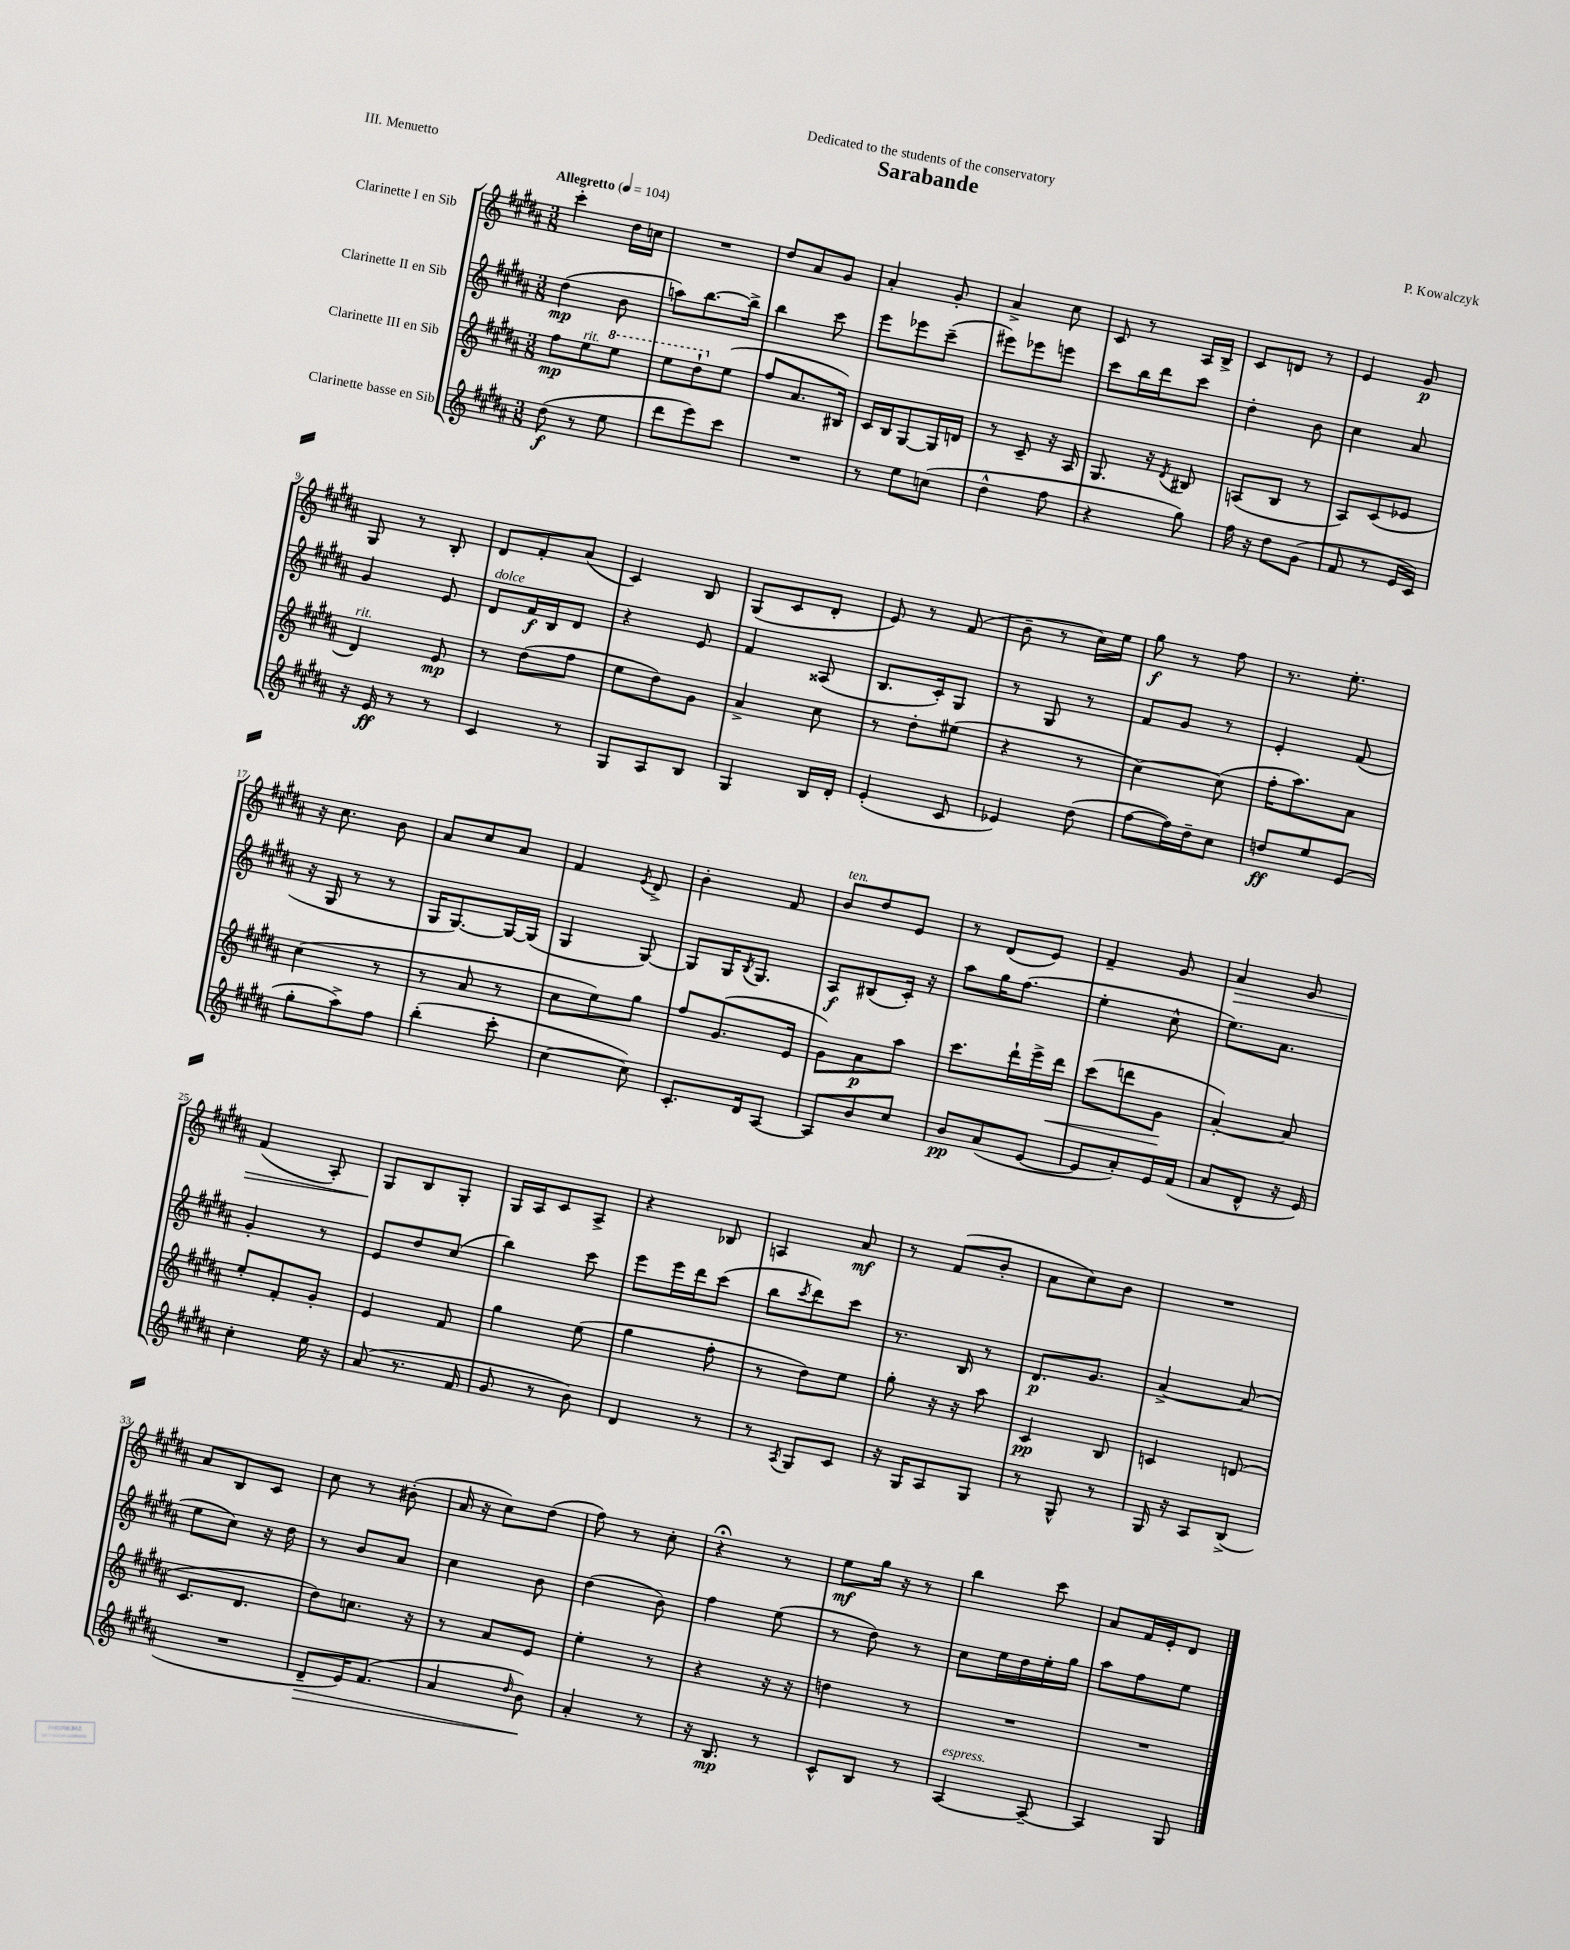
\header { title = "Sarabande" composer = "P. Kowalczyk" dedication = "Dedicated to the students of the conservatory" piece = "III. Menuetto" }
<<
\new StaffGroup <<
\new Staff = "s0" \with { instrumentName = "Clarinette I en Sib" } {
    \clef treble \key b \major \numericTimeSignature \time 3/8 \tempo "Allegretto" 4 = 104
    cis'''4-. dis''16 c''16 |
    R4. |
    dis''8 ais'8 gis'8 |
    ais'4-. gis'8-. |
    ais'4-> cis''8 |
    cis'8 r8 ais16 b16-> |
    cis'8 d'8 r8 |
    e'4 gis'8\p |
    gis8 r8 b8-. |
    dis'8 fis'8-. ais'8( |
    cis'4) b8 |
    gis8( cis'8 dis'8-. |
    e'8) r8 fis'8( |
    b'8-- r8 cis''16) e''16 |
    gis''8\f r8 fis''8 |
    r8. e''8.-. |
    r16 cis''8. b'8 |
    ais'8 cis''8 ais'8 |
    fis'4 \acciaccatura { e'8 } dis'8-> |
    b'4-. fis'8 |
    b'8^\markup { \italic "ten." } dis''8 e'8 |
    r8 dis'8( e'8) |
    fis'4-- gis'8 |
    ais'4\> gis'8 |
    fis'4( ais8-.) |
    gis8\! b8 gis8-. |
    gis16 ais16 cis'8 ais8-> |
    r4 bes8 |
    a4 ais'8\mf |
    r8 fis'8( b'8-. |
    ais'8 cis''8) b'8 |
    R4. |
    ais'8 b8 cis'8 |
    cis''8 r8 bis'8-.( |
    ais'16 r16 cis''8) dis''8( |
    fis''8) r8 cis''8-. |
    r4\fermata r8 |
    e''8\mf gis''16 r16 r8 |
    b''4 cis'''8 |
    ais'8 fis'16 e'16-. dis'8 \bar "|." |
}
\new Staff = "s1" \with { instrumentName = "Clarinette II en Sib" } {
    \clef treble \key b \major \numericTimeSignature \time 3/8
    dis''4\mp( b'8 |
    a''8) b''8.~ b''16-> |
    b''4 cis'''8 |
    e'''8 ees'''8 cis'''8--( |
    eis'''8) ees'''8 e'''8 |
    cis'''8 b''16 dis'''16 cis'''8 |
    dis''4-. b'8 |
    cis''4 ais'8 |
    gis'4 e'8 |
    dis'8^\markup { \italic "dolce" } fis'16\f b16 dis'8 |
    r4 e'8 |
    fis'4 aisis8( |
    b8. cis'16-.) gis8 |
    r8 gis8 r8 |
    fis'8 gis'8 r8 |
    e'4-. fis'8( |
    r16 gis16 r8 r8 |
    gis16 gis8.~) gis16~ gis16( |
    gis4 gis8~) |
    gis8 gis16 \acciaccatura { b8 } gis8. |
    ais8\f bis8( cis'16-.) r16 |
    ais''8 gis''16 fis''8.( |
    e''4-. cis''8-^ |
    e''8.) ais'8. |
    gis'4-. r8 |
    e'8 dis''8 cis''8( |
    b''4) cis'''8 |
    e'''8 e'''16 dis'''16 cis'''8( |
    b''8 \acciaccatura { cis'''8 } dis'''8) cis'''8 |
    r8. b16 r8 |
    dis'8.\p gis'8. |
    ais'4~-> ais'8( |
    e''8 cis''8) r16 dis''16 |
    r8 b'8 ais'8 |
    cis''4 b'8 |
    dis''4( b'8) |
    fis''4 e''8( |
    r8 dis''8) r8 |
    cis''8 e''16 dis''16 e''16-. gis''16 |
    ais''8 fis''8 e''8 \bar "|." |
}
\new Staff = "s2" \with { instrumentName = "Clarinette III en Sib" } {
    \clef treble \key b \major \numericTimeSignature \time 3/8
    fis''8\mp e''8^\markup { \italic "rit." } \ottava #1 e'''8 |
    e'''8 dis'''8-! \ottava #0 e''8( |
    fis''8 ais'8. bis16) |
    cis'16 b16 gis8~ gis16 d'16 |
    r8 cis'8-- r16 ais16 |
    gis8. r16 \acciaccatura { dis'8 } bis8 |
    a8( b8 r8 |
    ais8) cis'8( ees'8 |
    dis'4^\markup { \italic "rit." }) e'8\mp |
    r8 dis''8( fis''8 |
    e''8 dis''8) gis'8 |
    ais'4-> cis''8 |
    r8 dis''8-. eis''8( |
    r4 r8 |
    cis''4~) cis''8( |
    fis''16-. ais''8.) ais'8 |
    cis''4( r8 |
    r8 ais'8 r8 |
    cis''8 e''8) gis''8 |
    fis''8 gis'8.( e'16 |
    gis'8) ais'8\p ais''8 |
    cis'''8. dis'''16-! e'''16-> dis'''16\< |
    cis'''8( d'''8 gis'8\! |
    ais'4~-.) ais'8 |
    e''8-. fis'8-. gis'8-. |
    e'4 fis'8 |
    gis''4 e''8( |
    gis''4 fis''8-. |
    r8 dis''8) e''8 |
    gis''8-. r16 r16 ais''8 |
    cis'4\pp b8 |
    c'4 d'8( |
    cis'8. dis'8. |
    dis''8) c''8. r16 |
    r8 ais'8 e'8 |
    e''4-. r8 |
    r4 r16 r16 |
    d''4 r8 |
    R4. |
    R4. \bar "|." |
}
\new Staff = "s3" \with { instrumentName = "Clarinette basse en Sib" } {
    \clef treble \key b \major \numericTimeSignature \time 3/8
    dis''8\f( r8 e''8 |
    dis'''8 e'''8) cis'''8 |
    R4. |
    r8 e''8 c''8( |
    dis''4-^ fis''8 |
    r4 gis''8) |
    fis''16 r16 dis''8 gis'8( |
    fis'8 r8 e'16 cis'16) |
    r16 e'16\ff r8 r8 |
    cis'4 r8 |
    gis8 ais8 b8 |
    gis4 b16 dis'16-. |
    e'4-.( cis'8 |
    ees'4) dis''8( |
    fis''8~ fis''16) dis''16-- cis''8 |
    d''8\ff e''8 e'8( |
    gis''8-. ais''8->) fis''8 |
    b''4-.( cis'''8-. |
    cis''4~ cis''8) |
    cis'8.-. dis'16 ais8~ |
    ais8 b'8 cis''8 |
    b'8\pp ais'8( e'8~ |
    e'8 ais'8-.) e'16 fis'16( |
    ais'8 dis'8-^ r16 e'16) |
    cis''4-. e''16 r16 |
    ais'8( r8. fis'16 |
    gis'8 r8 b'8) |
    dis'4 r8 |
    r8 \acciaccatura { ais8 } gis8 cis'8 |
    r16 gis16 ais8 gis8 |
    r8 gis8-^ r8 |
    gis16 r16 ais8 b8->( |
    R4. |
    dis'8--\> e'16) fis'8.( |
    ais'4 \grace { dis''16 } b'8\!) |
    ais'4-. r8 |
    r16 b8.\mp r8 |
    cis'8-^ b8 r8 |
    ais4~^\markup { \italic "espress." } ais8~-- |
    ais4 gis8 \bar "|." |
}
>>
>>
